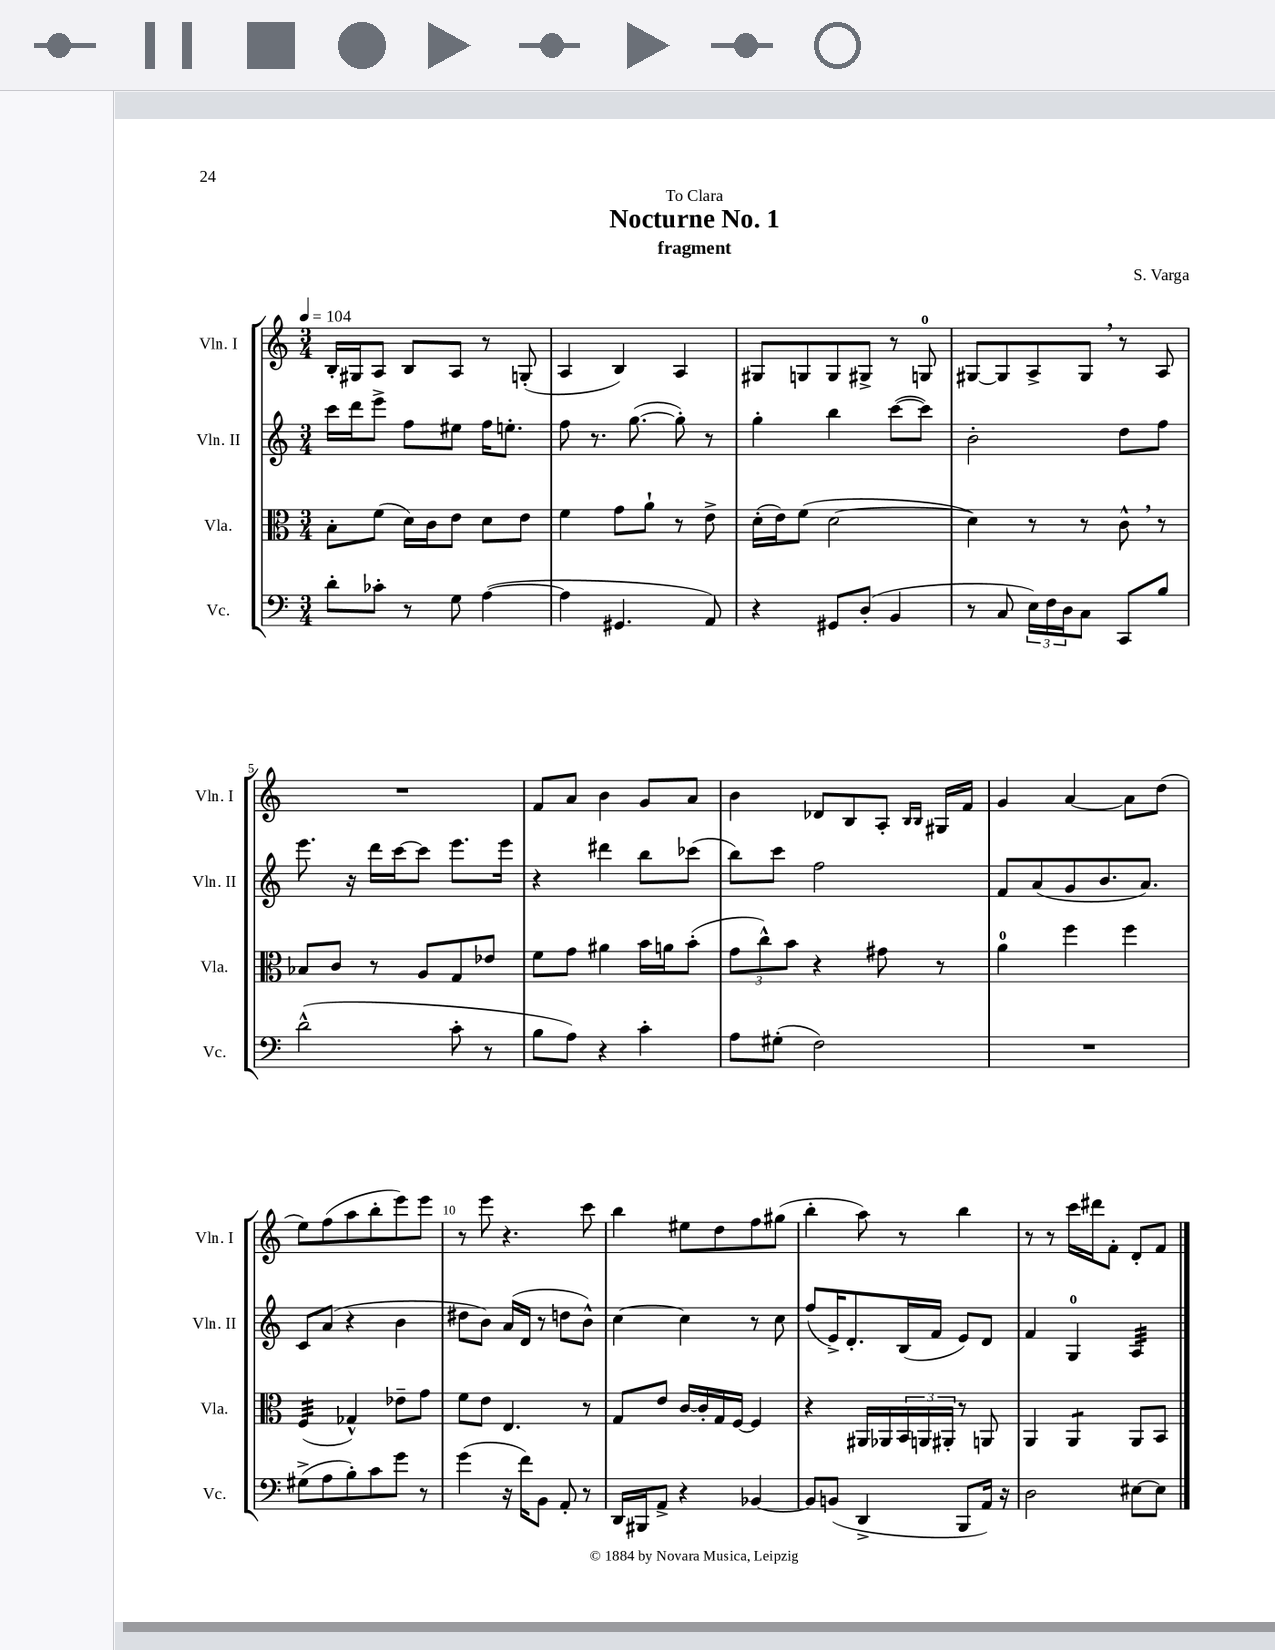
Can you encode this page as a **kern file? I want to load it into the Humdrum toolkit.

**kern	**kern	**kern	**kern
*staff4	*staff3	*staff2	*staff1
*clefF4	*clefC3	*clefG2	*clefG2
*k[]	*k[]	*k[]	*k[]
*M3/4	*M3/4	*M3/4	*M3/4
*MM104	*MM104	*MM104	*MM104
8d'	8B'	16ccc	16B'
.	.	16ddd	16G#
8c-'	(8f	8eee^	8A
8r	16d)	8ff	8B
.	16c	.	.
8G	8e	8ee#	8A
([4A	8d	16ff	8r
.	.	8.ee'	.
.	8e	.	(8G'
=	=	=	=
4A]	4f	8ff	4A
.	.	8.r	.
4.GG#	8g	.	4B)
.	.	([8.gg	.
.	8a`	.	.
.	8r	8gg'])	4A
8AA)	8e^	8r	.
=	=	=	=
4r	(16d'	4gg'	8G#
.	16e)	.	.
.	(8f	.	8G
8GG#	[2d	4bb	8G
(8D'	.	.	8G#^
4BB	.	([8ccc	8r
.	.	8ccc])	8G
=	=	=	=
8r	4d])	2b'	[8G#
8C	.	.	8G#]
24E)	8r	.	8A^
24F	.	.	.
24D	.	.	.
8C	8r	.	8G#
8CC	8c^^	8dd	8r
8B	8r	8ff	8A
=	=	=	=
(2d^^	8B-	8.eee	2.r
.	8c	.	.
.	.	16r	.
.	8r	16ddd	.
.	.	[16ccc	.
.	8A	8ccc]	.
8c'	8G	8.eee	.
8r	8e-	.	.
.	.	16eee	.
=	=	=	=
8B	8f	4r	8f
8A)	8g	.	8a
4r	4a#	4ddd#	4b
4c'	16b	8bb	8g
.	16a	.	.
.	(8b'	(8ccc-	8a
=	=	=	=
8A	12g	8bb)	4b
.	12cc^^)	.	.
(8G#'	.	8ccc	.
.	12b	.	.
2F)	4r	2ff	8d-
.	.	.	8B
.	8g#	.	8A'
.	.	.	16qqB
.	.	.	16qqB
.	8r	.	16G#
.	.	.	16f
=	=	=	=
2.r	4a	8f	4g
.	.	(8a	.
.	4ff	8g	[4a
.	.	8.b	.
.	4ff	.	8a]
.	.	8.a)	.
.	.	.	(8dd
=	=	=	=
(8G#^	(4F	8c	8ee)
8A	.	(8a	(8ff
8B')	4G-^^)	4r	8aa
8c	.	.	8bb'
8g	8e-~	4b	8eee)
8r	8g	.	8eee
=	=	=	=
(4g	8f	8dd#	8r
.	8e	8b)	8eee
16r	4.E	(16a	4.r
16f)	.	16d	.
8BB	.	8r	.
8AA'	.	8dd	.
8r	8r	8b^^)	8ccc
=	=	=	=
16DD	8G	[4cc	4bb
16BBB#	.	.	.
8AA^	8e	.	.
4r	[16c	4cc]	8ee#
.	16c']	.	.
.	16G	.	8dd
.	[16F	.	.
[4BB-	4F]	8r	8ff
.	.	8cc	(8gg#
=	=	=	=
8BB-]	4r	(8ff	4bb'
(8BB	.	16e^)	.
.	.	8.d'	.
4DD^	16AA#	.	8aa)
.	16AA-	.	.
.	24BB	(16B	8r
.	24AA	.	.
.	.	16f	.
.	24AA#'	.	.
8BBB	8r	8e)	4bb
16AA)	8AA	8d	.
16r	.	.	.
=	=	=	=
2D	4AA	4f	8r
.	.	.	8r
.	4AA	4G	16ccc
.	.	.	16ddd#
.	.	.	8f'
[8E#	8AA	4A	8d'
8E#]	8BB	.	8f
==	==	==	==
*-	*-	*-	*-
